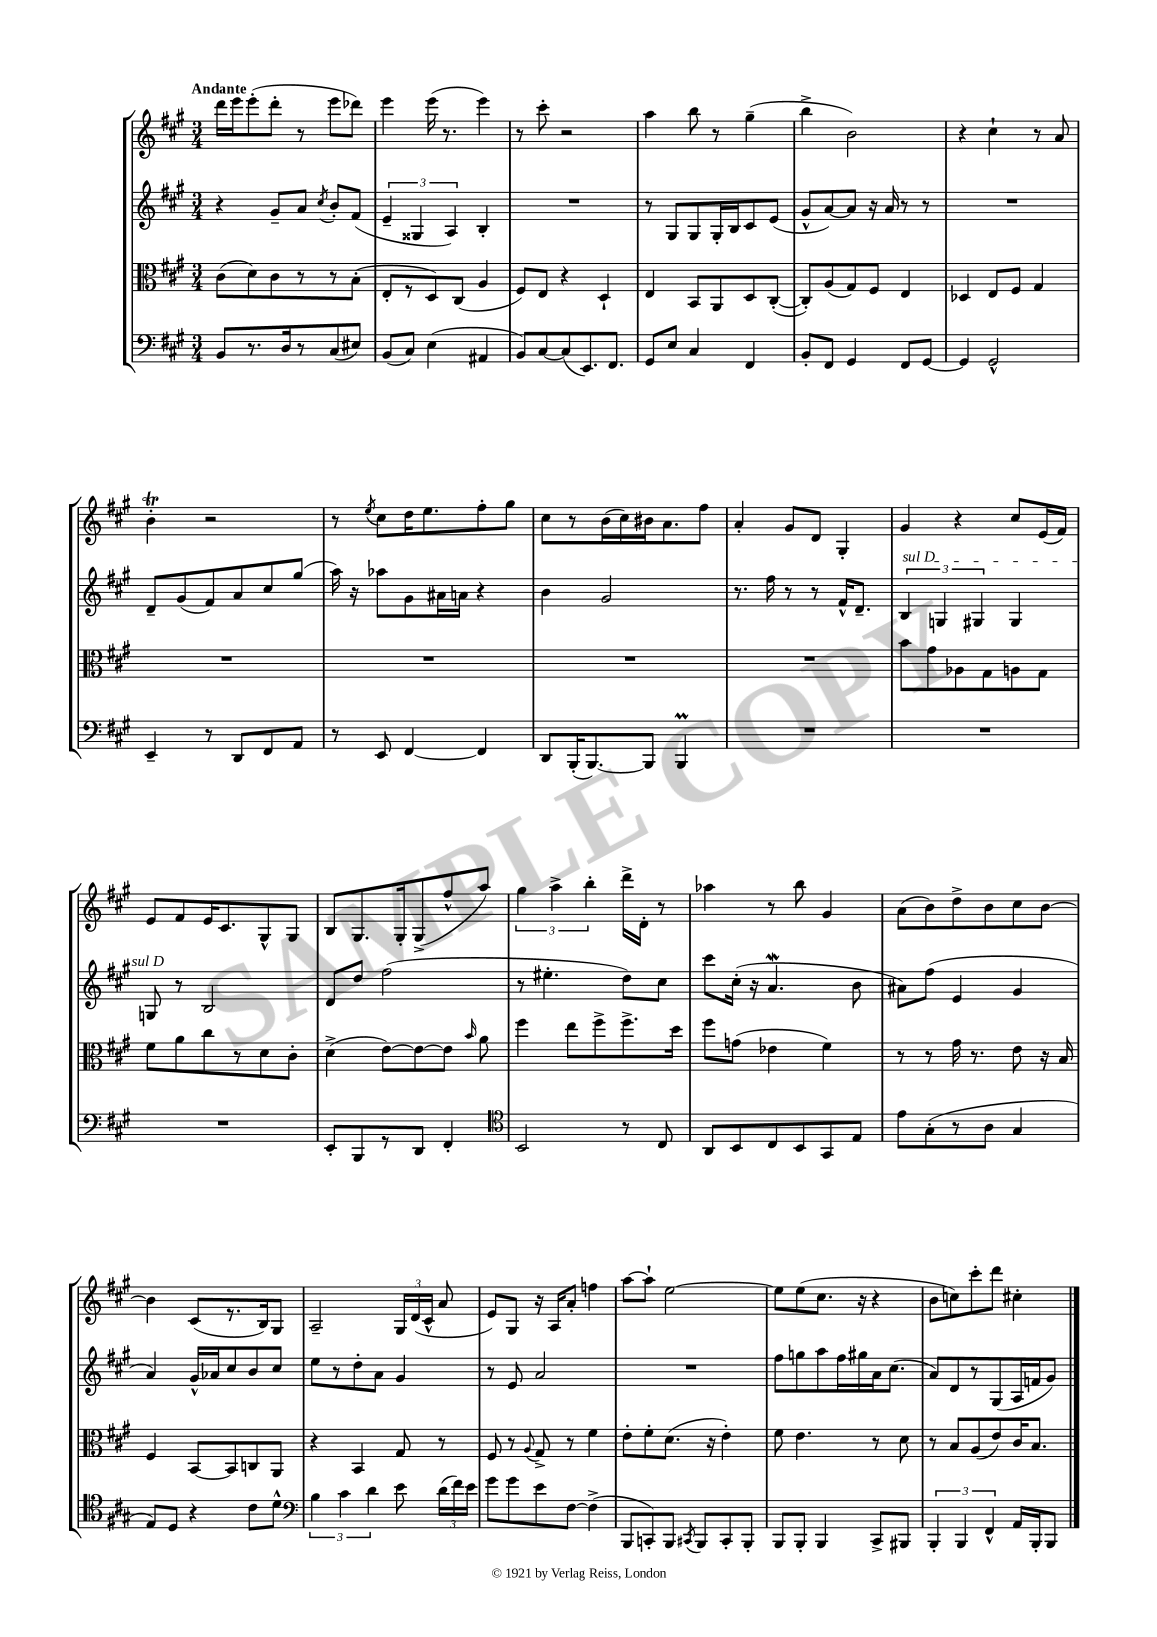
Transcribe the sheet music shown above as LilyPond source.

<<
\new StaffGroup <<
\new Staff = "s0" {
    \clef treble \key a \major \numericTimeSignature \time 3/4 \tempo "Andante"
    \autoBeamOff d'''16[ e'''16 e'''8-.( d'''8]-. r8 e'''8[ des'''8]) |
    e'''4 e'''16( r8. e'''4) |
    r8 cis'''8-. r2 |
    a''4 b''8 r8 gis''4--( |
    b''4-> b'2) |
    r4 cis''4-! r8 a'8 |
    b'4-.\trill r2 |
    r8 \acciaccatura { e''8 } cis''8[ d''16 e''8. fis''8-. gis''8] |
    cis''8[ r8 b'16( cis''16) bis'16 a'8. fis''8] |
    a'4-. gis'8[ d'8] gis4-. |
    gis'4 r4 cis''8[ e'16( fis'16]) |
    e'8[ fis'8 e'16 cis'8. gis8-^ gis8] |
    b8[ gis8. gis16-. gis8->( fis''8-^ a''8]) |
    \tuplet 3/2 { gis''4 a''4-> b''4-. } d'''16[-> d'16]-. r8 |
    aes''4 r8 b''8 gis'4 |
    a'8[( b'8) d''8-> b'8 cis''8 b'8]~ |
    b'4 cis'8[( r8. b16) gis8] |
    a2-- \tuplet 3/2 { gis16[ d'16( cis'16]-^ } a'8 |
    e'8[) gis8] r16 a16[ a'8]-. f''4 |
    a''8[~ a''8]-! e''2~ |
    e''8[ e''8( cis''8.] r16 r4 |
    b'8[ c''8) cis'''8-. d'''8] cis''4-. \bar "|." |
}
\new Staff = "s1" {
    \clef treble \key a \major \numericTimeSignature \time 3/4
    \autoBeamOff r4 gis'8[-- a'8] \acciaccatura { cis''8 } b'8[-. fis'8]( |
    \tuplet 3/2 { e'4-- gisis4 a4) } b4-. |
    R2. |
    r8 gis8[ gis8 gis16-. b16 cis'8 e'8]( |
    gis'8[-^ a'8~) a'8] r16 a'16 r8 r8 |
    R2. |
    d'8[-- gis'8( fis'8) a'8 cis''8 gis''8]( |
    a''16) r16 aes''8[ gis'8 ais'16 a'16] r4 |
    b'4 gis'2 |
    r8. fis''16 r8 r8 fis'16[-^ d'8.]-- |
    \tuplet 3/2 { \once \override TextSpanner.bound-details.left.text = \markup { \italic "sul D" } b4\startTextSpan g4 gis4 } gis4 |
    g8\stopTextSpan r8 b2 |
    d'8[ d''8] fis''2( |
    r8 eis''4.-. d''8[) cis''8] |
    cis'''8[ cis''16]-.( r16 a'4.\mordent b'8 |
    ais'8[) fis''8]( e'4 gis'4 |
    a'4) gis'16[-^ aes'16 cis''8 b'8 cis''8] |
    e''8[ r8 d''8-. a'8] gis'4 |
    r8 e'8 a'2 |
    R2. |
    fis''8[ g''8 a''8 fis''16 gis''16 a'16 cis''8.]( |
    a'8[) d'8 r8 gis8( a16 f'16 gis'8]) \bar "|." |
}
\new Staff = "s2" {
    \clef alto \key a \major \numericTimeSignature \time 3/4
    \autoBeamOff cis'8[( d'8) cis'8 r8 r8 b8]-.( |
    e8[-. r8 d8) cis8]( a4 |
    fis8[) e8] r4 d4-! |
    e4 b,8[ a,8 d8 cis8]~-.( |
    cis8[-.) a8( gis8) fis8] e4 |
    des4 e8[ fis8] gis4 |
    R2. |
    R2. |
    R2. |
    R2. |
    b'8[ gis'8 aes8 gis8 a8 gis8] |
    fis'8[ a'8 cis''8 r8 d'8 cis'8]-. |
    d'4->( e'8[~) e'8~ e'8] \grace { b'16 } a'8 |
    fis''4 e''8[ fis''8-> fis''8.-> d''16] |
    fis''8[ g'8]( ees'4 fis'4) |
    r8 r8 gis'16 r8. e'8 r16 b16 |
    fis4 b,8[~ b,8 c8 a,8] |
    r4 b,4 gis8 r8 |
    fis8 r8 \appoggiatura { a8 } gis8-> r8 fis'4 |
    e'8[-. fis'8-. d'8.]( r16 e'4-.) |
    fis'8 e'4. r8 d'8 |
    r8 b8[ a8( e'8) cis'16 b8.] \bar "|." |
}
\new Staff = "s3" {
    \clef bass \key a \major \numericTimeSignature \time 3/4
    \autoBeamOff b,8[ r8. d16 r8 cis8( eis8]) |
    b,8[( cis8]) e4( ais,4 |
    b,8[) cis8~ cis8( e,8.) fis,8.] |
    gis,8[ e8] cis4 fis,4 |
    b,8[-. fis,8] gis,4 fis,8[ gis,8]~ |
    gis,4 gis,2-^ |
    e,4-- r8 d,8[ fis,8 a,8] |
    r8 e,8 fis,4~ fis,4 |
    d,8[ b,,16-.( b,,8.~) b,,8] b,,4\prall |
    R2. |
    R2. |
    R2. |
    e,8[-. b,,8 r8 d,8] fis,4-. |
    \clef tenor b,2 r8 cis8 |
    a,8[ b,8 cis8 b,8 gis,8 e8] |
    e'8[ gis8-.( r8 a8] gis4 |
    e8[) d8] r4 cis'8[ d'8]-^ |
    \clef bass \tuplet 3/2 { b4 cis'4 d'4 } e'8 \tuplet 3/2 { d'16[( fis'16) e'16] } |
    gis'8[ gis'8 e'8 fis8]~ fis4->( |
    b,,8[ c,8-.) b,,8] \acciaccatura { cis,8 } b,,8[ cis,8-. b,,8]-. |
    b,,8[ b,,8]-. b,,4 cis,8[-> bis,,8] |
    \tuplet 3/2 { b,,4-. b,,4 fis,4-^ } a,16[ b,,16-. b,,8] \bar "|." |
}
>>
>>
\layout { \context { \Score \remove "Bar_number_engraver" } }
